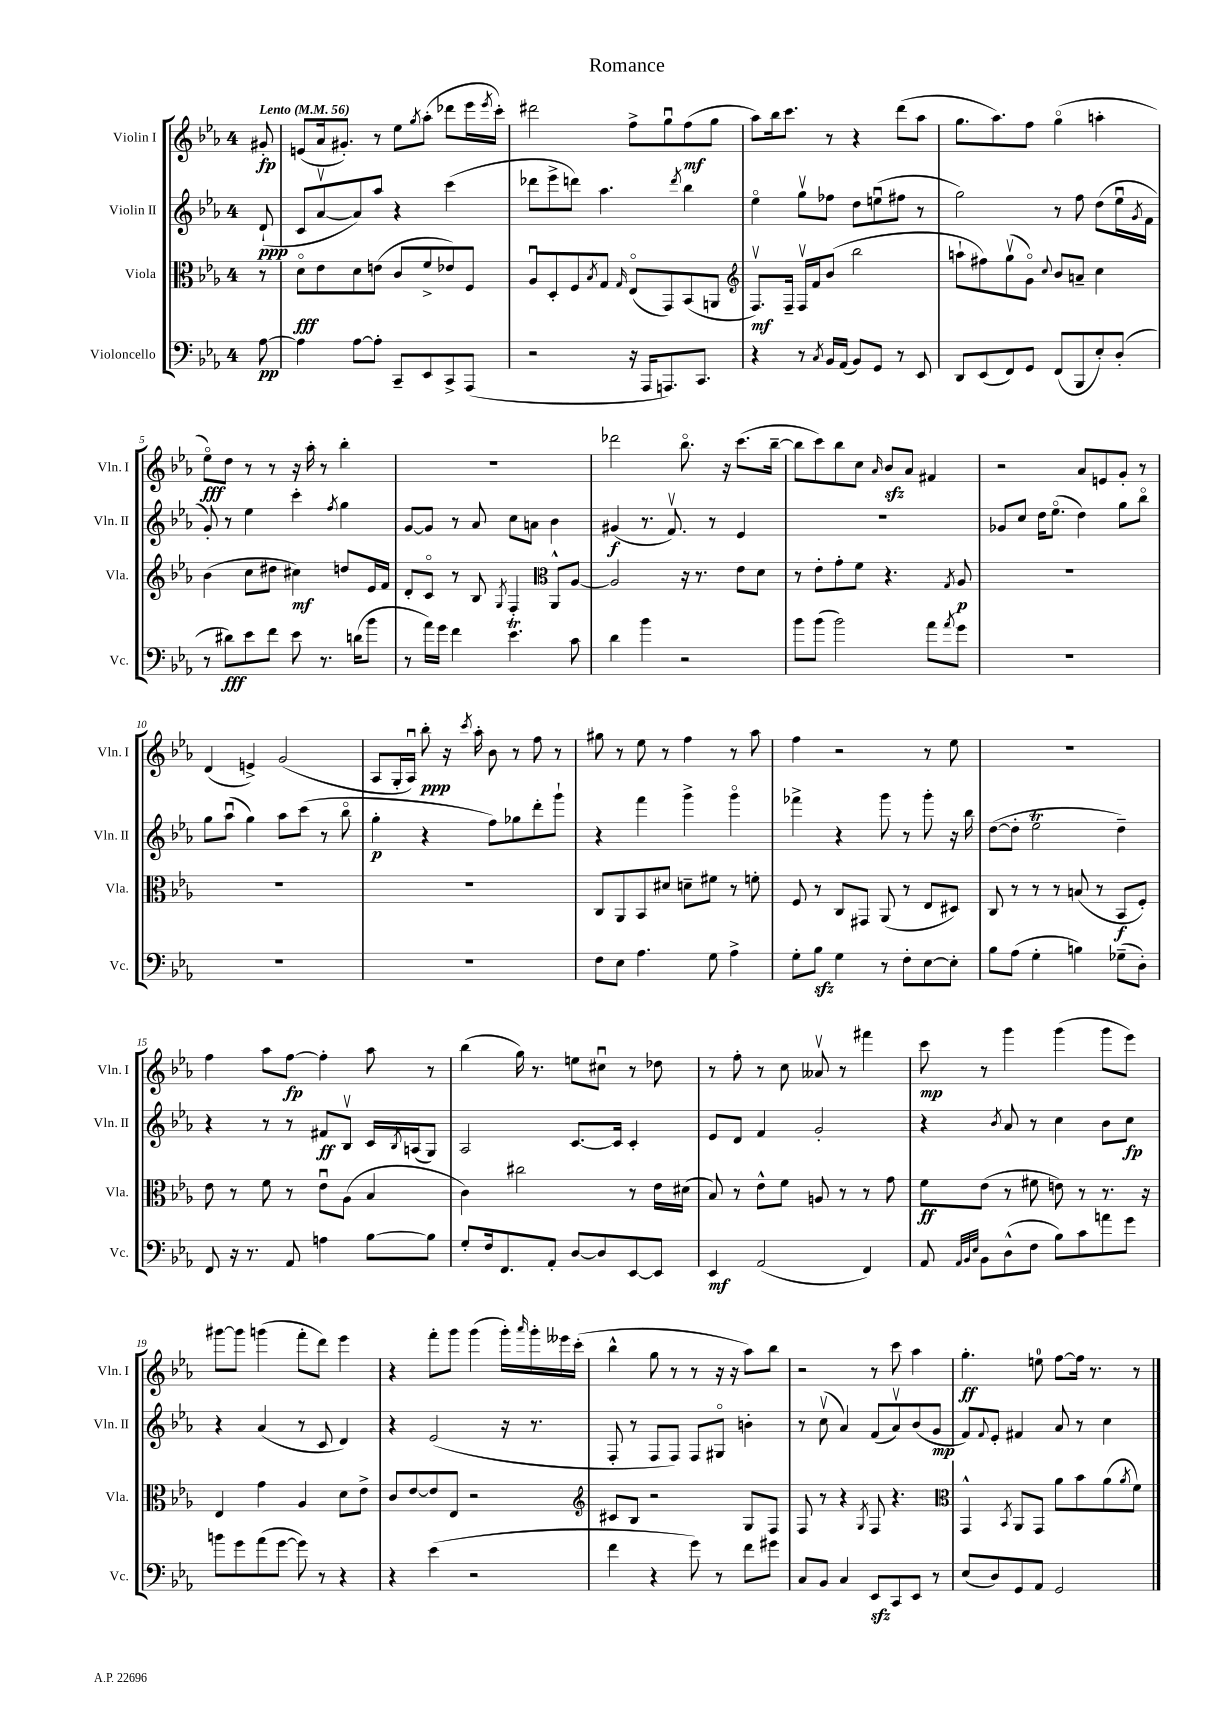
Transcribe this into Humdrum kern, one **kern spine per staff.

**kern	**dynam	**kern	**dynam	**kern	**dynam	**kern	**dynam
*part4	*part4	*part3	*part3	*part2	*part2	*part1	*part1
*staff4	*staff4	*staff3	*staff3	*staff2	*staff2	*staff1	*staff1
*I"Violoncello	*	*I"Viola	*	*I"Violin II	*	*I"Violin I	*
*I'Vc.	*	*I'Vla.	*	*I'Vln. II	*	*I'Vln. I	*
*clefF4	*	*clefC3	*	*clefG2	*	*clefG2	*
*k[b-e-a-]	*	*k[b-e-a-]	*	*k[b-e-a-]	*	*k[b-e-a-]	*
*M4/4	*	*M4/4	*	*M4/4	*	*M4/4	*
*MM56	*	*MM56	*	*MM56	*	*MM56	*
=	=	=	=	=	=	=	=
!	!	!	!	!	!	!LO:TX:a:B:t=Lento	!
[8A-\	pp	8r	.	(8d`/	ppp	8g#X'/	fp
=1	=1	=1	=1	=1	=1	=1	=1
4A-\]	.	8d\L	fff	8c/L	.	(8en/L	.
.	.	8e-\	.	[8a-v/	.	16a-/k	.
.	.	.	.	.	.	8.g#X'/J)	.
[8A-\L	.	8d\	.	8a-/])	.	.	.
8A-'\J]	.	(8en\J	.	8aa-/J	.	8r	.
8CC~/L	.	8c/L	.	4r	.	8ee-\L	.
.	.	.	.	.	.	8qgg/	.
8EE-/	.	8f^/	.	.	.	(8aa-'\J	.
8CC^/	.	8e-X/)	.	(4ccc\	.	8ddd-X\L	.
(8AAA-/J	.	8F/J	.	.	.	16eee-\L	.
.	.	.	.	.	.	8qeee-/	.
.	.	.	.	.	.	16ccc'\JJ)	.
=2	=2	=2	=2	=2	=2	=2	=2
2r	.	8A-u/L	.	8ddd-X\L	.	2ddd#X\	.
.	.	8D'/	.	8eee-^\	.	.	.
.	.	8F/	.	8dddn\J)	.	.	.
.	.	8qB-/	.	.	.	.	.
.	.	8G/J	.	4.aa-\	.	.	.
.	.	16qqG/	.	.	.	.	.
16r	.	(8E-/L	.	.	.	8ff^\L	.
16AAA-/KL	.	.	.	.	.	.	.
8.AAAn/)	.	8GG/)	.	.	.	8ggu\	.
.	.	.	.	8qddd/	.	.	.
.	.	(8BB-/	.	4bb-\	.	(8ff\	mf
8.CC/J	.	.	.	.	.	.	.
.	.	8AAn/J	.	.	.	8gg\J	.
=3	=3	=3	=3	=3	=3	=3	=3
*	*	*clefG2	*	*	*	*	*
4r	.	8.Fv/L)	mf	4ee-\	.	8aa-\L)	.
.	.	.	.	.	.	16bb-\k	.
.	.	16F~/Jk	.	.	.	8.ccc\J	.
8r	.	16Fv/LL	.	8ggv\L	.	.	.
.	.	16f/J	.	.	.	.	.
8qC/	.	.	.	.	.	.	.
16BB-/LL	.	(8b-/J	.	8ff-X\J	.	8r	.
(16AA-/JJ	.	.	.	.	.	.	.
8BB-/L)	.	2bb-\	.	8dd\L	.	4r	.
8GG/J	.	.	.	(8eenu\	.	.	.
8r	.	.	.	8ff#X\J	.	(8ddd\L	.
8EE-/	.	.	.	8r	.	8aa-\J	.
=4	=4	=4	=4	=4	=4	=4	=4
8DD/L	.	8aan`\L	.	2gg\)	.	8.gg\L	.
(8EE-/	.	8ff#X\)	.	.	.	.	.
.	.	.	.	.	.	8.aa-\)	.
8FF/)	.	(8ggv\	.	.	.	.	.
8GG/J	.	8g\J)	.	.	.	8ff\J	.
.	.	8qqcc/	.	.	.	.	.
(8FF/L	.	8b-/L	.	8r	.	(4gg\	.
8BBB-/	.	8an~/J	.	8ff\	.	.	.
8E-'/)	.	4cc\	.	(8dd\L	.	4aan'\	.
(8D'/J	.	.	.	16ee-u\L	.	.	.
.	.	.	.	8qg/	.	.	.
.	.	.	.	16f\JJ	.	.	.
!!LO:LB:g=z
=5	=5	=5	=5	=5	=5	=5	=5
8r	.	(4b-\	.	8g'/)	.	8ee-\L)	fff
8d#X\L)	fff	.	.	8r	.	8dd\J	.
8e-\	.	8cc\L	.	4ee-\	.	8r	.
8f\J	.	8dd#X\J	.	.	.	8r	.
8e-\	.	4cc#X\)	mf	4ccc'\	.	16r	.
.	.	.	.	.	.	16aa-'\	.
8.r	.	.	.	.	.	8r	.
.	.	.	.	8qff/	.	.	.
.	.	8ddn/L	.	4gg\	.	4bb-'\	.
(16dn\KL	.	.	.	.	.	.	.
8b-\J	.	16e-/L	.	.	.	.	.
.	.	16f/JJ	.	.	.	.	.
=6	=6	=6	=6	=6	=6	=6	=6
8r	.	8d'/L	.	[8g/L	.	1r	.
16a-\LL)	.	8c/J	.	8g/J]	.	.	.
16g\JJ	.	.	.	.	.	.	.
4f\	.	8r	.	8r	.	.	.
.	.	8B-/	.	8a-/	.	.	.
.	.	8qG/	.	.	.	.	.
4.e-T\	.	4F'/	.	8cc\L	.	.	.
.	.	.	.	8an\J	.	.	.
*	*	*clefC3	*	*	*	*	*
.	.	8AA-^^/L	.	4b-\	.	.	.
8c\	.	[8A-/J	.	.	.	.	.
=7	=7	=7	=7	=7	=7	=7	=7
4d\	.	2A-/]	.	(4g#X/	f	2ddd-X\	.
4b-\	.	.	.	8.r	.	.	.
.	.	.	.	8.fv/)	.	.	.
2r	.	16r	.	.	.	8.bb-\	.
.	.	8.r	.	.	.	.	.
.	.	.	.	8r	.	.	.
.	.	.	.	.	.	16r	.
.	.	8e-\L	.	4e-/	.	(8.ccc\L	.
.	.	8d\J	.	.	.	.	.
.	.	.	.	.	.	[16bb-~\Jk	.
=8	=8	=8	=8	=8	=8	=8	=8
8b-\L	.	8r	.	1r	.	8bb-\L]	.
(8b-\J	.	8e-'\L	.	.	.	8ccc\)	.
2b-\)	.	8g'\	.	.	.	8bb-\	.
.	.	8f\J	.	.	.	8cc\J	.
.	.	.	.	.	.	16qqa-/	.
.	.	4.r	.	.	.	8b-zz/L	.
.	.	.	.	.	.	8a-/J	.
8a-\L	.	.	.	.	.	4f#X/	.
8qa-/	.	8qG/	.	.	.	.	.
8g\J	.	8A-/	p	.	.	.	.
=9	=9	=9	=9	=9	=9	=9	=9
1r	.	1r	.	8g-X/L	.	2r	.
.	.	.	.	8cc/J	.	.	.
.	.	.	.	16dd\KL	.	.	.
.	.	.	.	(8.ee-\J	.	.	.
.	.	.	.	4dd\)	.	8a-/L	.
.	.	.	.	.	.	8en/	.
.	.	.	.	8gg\L	.	8g'/J	.
.	.	.	.	8bb-\J	.	8r	.
!!LO:LB:g=z
=10	=10	=10	=10	=10	=10	=10	=10
1r	.	1r	.	8gg\L	.	(4d/	.
.	.	.	.	(8aa-u\J	.	.	.
.	.	.	.	4gg\)	.	4en^/)	.
.	.	.	.	8aa-\L	.	(2g/	.
.	.	.	.	(8ccc\J	.	.	.
.	.	.	.	8r	.	.	.
.	.	.	.	8bb-\	.	.	.
=11	=11	=11	=11	=11	=11	=11	=11
1r	.	1r	.	4gg'\	p	8A-/L	.
.	.	.	.	.	.	16G'/L	.
.	.	.	.	.	.	16A-u/JJ)	.
.	.	.	.	4r	.	8bb-'\	ppp
.	.	.	.	.	.	16r	.
.	.	.	.	.	.	8qccc/	.
.	.	.	.	.	.	16aa-'\	.
.	.	.	.	8ff\L)	.	8b-\	.
.	.	.	.	8gg-X\	.	8r	.
.	.	.	.	8ddd'\	.	8ff\	.
.	.	.	.	8ggg`\J	.	8r	.
=12	=12	=12	=12	=12	=12	=12	=12
8F\L	.	8C/L	.	4r	.	8gg#X\	.
8E-\J	.	8AA-/	.	.	.	8r	.
4.A-\	.	8BB-/	.	4fff\	.	8ee-\	.
.	.	8d#X/J	.	.	.	8r	.
.	.	8dn~\L	.	4ggg^\	.	4ff\	.
8G\	.	8f#X\J	.	.	.	.	.
4A-^\	.	8r	.	4ggg\	.	8r	.
.	.	8fn'\	.	.	.	8aa-\	.
=13	=13	=13	=13	=13	=13	=13	=13
8G'\L	.	8F/	.	4fff-X^\	.	4ff\	.
8B-zz\J	.	8r	.	.	.	.	.
4G\	.	8C/L	.	4r	.	2r	.
.	.	8GG#X/J	.	.	.	.	.
8r	.	(8AA-/	.	8ggg\	.	.	.
8F'\L	.	8r	.	8r	.	.	.
[8E-\	.	8E-/L	.	8ggg'\	.	8r	.
8E-'\J]	.	8D#X/J)	.	16r	.	8ee-\	.
.	.	.	.	16bb-\	.	.	.
=14	=14	=14	=14	=14	=14	=14	=14
8B-\L	.	8C/	.	([8dd\L	.	1r	.
(8A-\J	.	8r	.	8dd'\J]	.	.	.
4G'\	.	8r	.	2ee-T\	.	.	.
.	.	8r	.	.	.	.	.
4Bn\)	.	(8Bn/	.	.	.	.	.
.	.	8r	.	.	.	.	.
(8G-X~\L	.	8BB-/L	f	4dd~\)	.	.	.
8D'\J)	.	8F'/J)	.	.	.	.	.
!!LO:LB:g=z
=15	=15	=15	=15	=15	=15	=15	=15
8FF/	.	8e-\	.	4r	.	4ff\	.
16r	.	8r	.	.	.	.	.
8.r	.	.	.	.	.	.	.
.	.	8f\	.	8r	.	8aa-\L	.
8AA-/	.	8r	.	8r	.	[8ff\J	fp
4An\	.	8e-u\L	.	8f#X/L	ff	4ff'\]	.
.	.	(8A-\J	.	8B-v/J	.	.	.
[8B-\L	.	4B-/	.	16c/LL	.	8aa-\	.
.	.	.	.	8qB-/	.	.	.
.	.	.	.	(16An/J	.	.	.
8B-\J]	.	.	.	8G/J)	.	8r	.
=16	=16	=16	=16	=16	=16	=16	=16
8G'/L	.	4c\)	.	2A-/	.	(4bb-\	.
16F/k	.	.	.	.	.	.	.
8.FF/	.	.	.	.	.	.	.
.	.	2cc#X\	.	.	.	16gg\)	.
.	.	.	.	.	.	8.r	.
8AA-'/J	.	.	.	.	.	.	.
[8D/L	.	.	.	[8.c/L	.	8een\L	.
8D/]	.	.	.	.	.	8cc#Xu\J	.
.	.	.	.	16c/Jk]	.	.	.
[8EE-/	.	8r	.	4c'/	.	8r	.
8EE-/J]	.	16e-\LL	.	.	.	8dd-X\	.
.	.	(16d#X\JJ	.	.	.	.	.
=17	=17	=17	=17	=17	=17	=17	=17
4EE-/	mf	8B-/)	.	8e-/L	.	8r	.
.	.	8r	.	8d/J	.	8ff'\	.
(2AA-/	.	8e-^^\L	.	4f/	.	8r	.
.	.	8f\J	.	.	.	8cc\	.
.	.	8An/	.	2g'/	.	8a--Xv/	.
.	.	8r	.	.	.	8r	.
4FF/)	.	8r	.	.	.	4fff#X\	.
.	.	8g\	.	.	.	.	.
=18	=18	=18	=18	=18	=18	=18	=18
8AA-/	.	8f\L	ff	4r	.	8ccc\	mp
32qqAA-/LLL	.	.	.	.	.	.	.
32qqBB-/	.	.	.	.	.	.	.
32qqE-/JJJ	.	.	.	.	.	.	.
8BB-\L	.	(8e-\J	.	.	.	8r	.
.	.	.	.	8qb-/	.	.	.
(8D^^\	.	8r	.	8a-/	.	4ggg\	.
8F\J	.	8f#X\	.	8r	.	.	.
8B-\L)	.	8en\)	.	4cc\	.	(4ggg\	.
8c\	.	8r	.	.	.	.	.
8an\	.	8.r	.	8b-\L	.	8ggg\L	.
8g\J	.	.	.	8cc\J	fp	8eee-\J)	.
.	.	16r	.	.	.	.	.
!!LO:LB:g=z
=19	=19	=19	=19	=19	=19	=19	=19
8bn\L	.	4E-/	.	4r	.	[8ggg#X\L	.
8g\	.	.	.	.	.	8ggg#\J]	.
(8a-\	.	4g\	.	(4a-/	.	(4gggn\	.
[8g\J	.	.	.	.	.	.	.
8g\])	.	4A-/	.	8r	.	8fff'\L	.
8r	.	.	.	8c/	.	8ddd\J)	.
4r	.	8d\L	.	4d/)	.	4eee-\	.
.	.	8e-^\J	.	.	.	.	.
=20	=20	=20	=20	=20	=20	=20	=20
4r	.	8c/L	.	4r	.	4r	.
.	.	[8e-/	.	.	.	.	.
(4e-\	.	8e-/]	.	(2e-/	.	8fff'\L	.
.	.	8E-/J	.	.	.	8ggg\J	.
2r	.	2r	.	.	.	(4ggg\	.
.	.	.	.	16r	.	16ggg'\LL)	.
.	.	.	.	.	.	16qqaaa-/	.
.	.	.	.	8.r	.	16ggg'\	.
.	.	.	.	.	.	16eee--X\	.
.	.	.	.	.	.	(16ccc'\JJ	.
=21	=21	=21	=21	=21	=21	=21	=21
*	*	*clefG2	*	*	*	*	*
4f\	.	8c#X/L	.	8F'/	.	4bb-^^\	.
.	.	8B-/J	.	8r	.	.	.
4r	.	2r	.	8F/L	.	8gg\	.
.	.	.	.	8F/J)	.	8r	.
8g\)	.	.	.	8F/L	.	8r	.
8r	.	.	.	8G#X/J	.	16r	.
.	.	.	.	.	.	16r	.
8f\L	.	8G/L	.	4bn'\	.	8aa-\L)	.
8g#X\J	.	8F/J	.	.	.	8bb-\J	.
=22	=22	=22	=22	=22	=22	=22	=22
8C/L	.	8F/	.	8r	.	2r	.
8BB-/J	.	8r	.	(8ccv\	.	.	.
4C/	.	4r	.	4a-/)	.	.	.
.	.	8qG/	.	.	.	.	.
8EE-zz/L	.	8F/	.	(8f/L	.	8r	.
8CC/	.	4.r	.	8a-v/)	.	8ccc\	.
8EE-/J	.	.	.	(8b-/	.	4aa-\	.
8r	.	.	.	8g/J	mp	.	.
=23	=23	=23	=23	=23	=23	=23	=23
*	*	*clefC3	*	*	*	*	*
(8E-/L	.	4GG^^/	.	8f/L)	.	4.gg'\	ff
.	.	.	.	8qqf/	.	.	.
8D/)	.	.	.	8e-'/J	.	.	.
.	.	8qBB-/	.	.	.	.	.
8GG/	.	8AA-/L	.	4f#X/	.	.	.
8AA-/J	.	8GG/J	.	.	.	8een\	.
2GG/	.	8a-\L	.	8a-/	.	[8ff\L	.
.	.	8b-\	.	8r	.	16ff\Jk]	.
.	.	.	.	.	.	8.r	.
.	.	(8a-\	.	4cc\	.	.	.
.	.	8qa-/	.	.	.	.	.
.	.	8f\J)	.	.	.	8r	.
==	==	==	==	==	==	==	==
*-	*-	*-	*-	*-	*-	*-	*-
